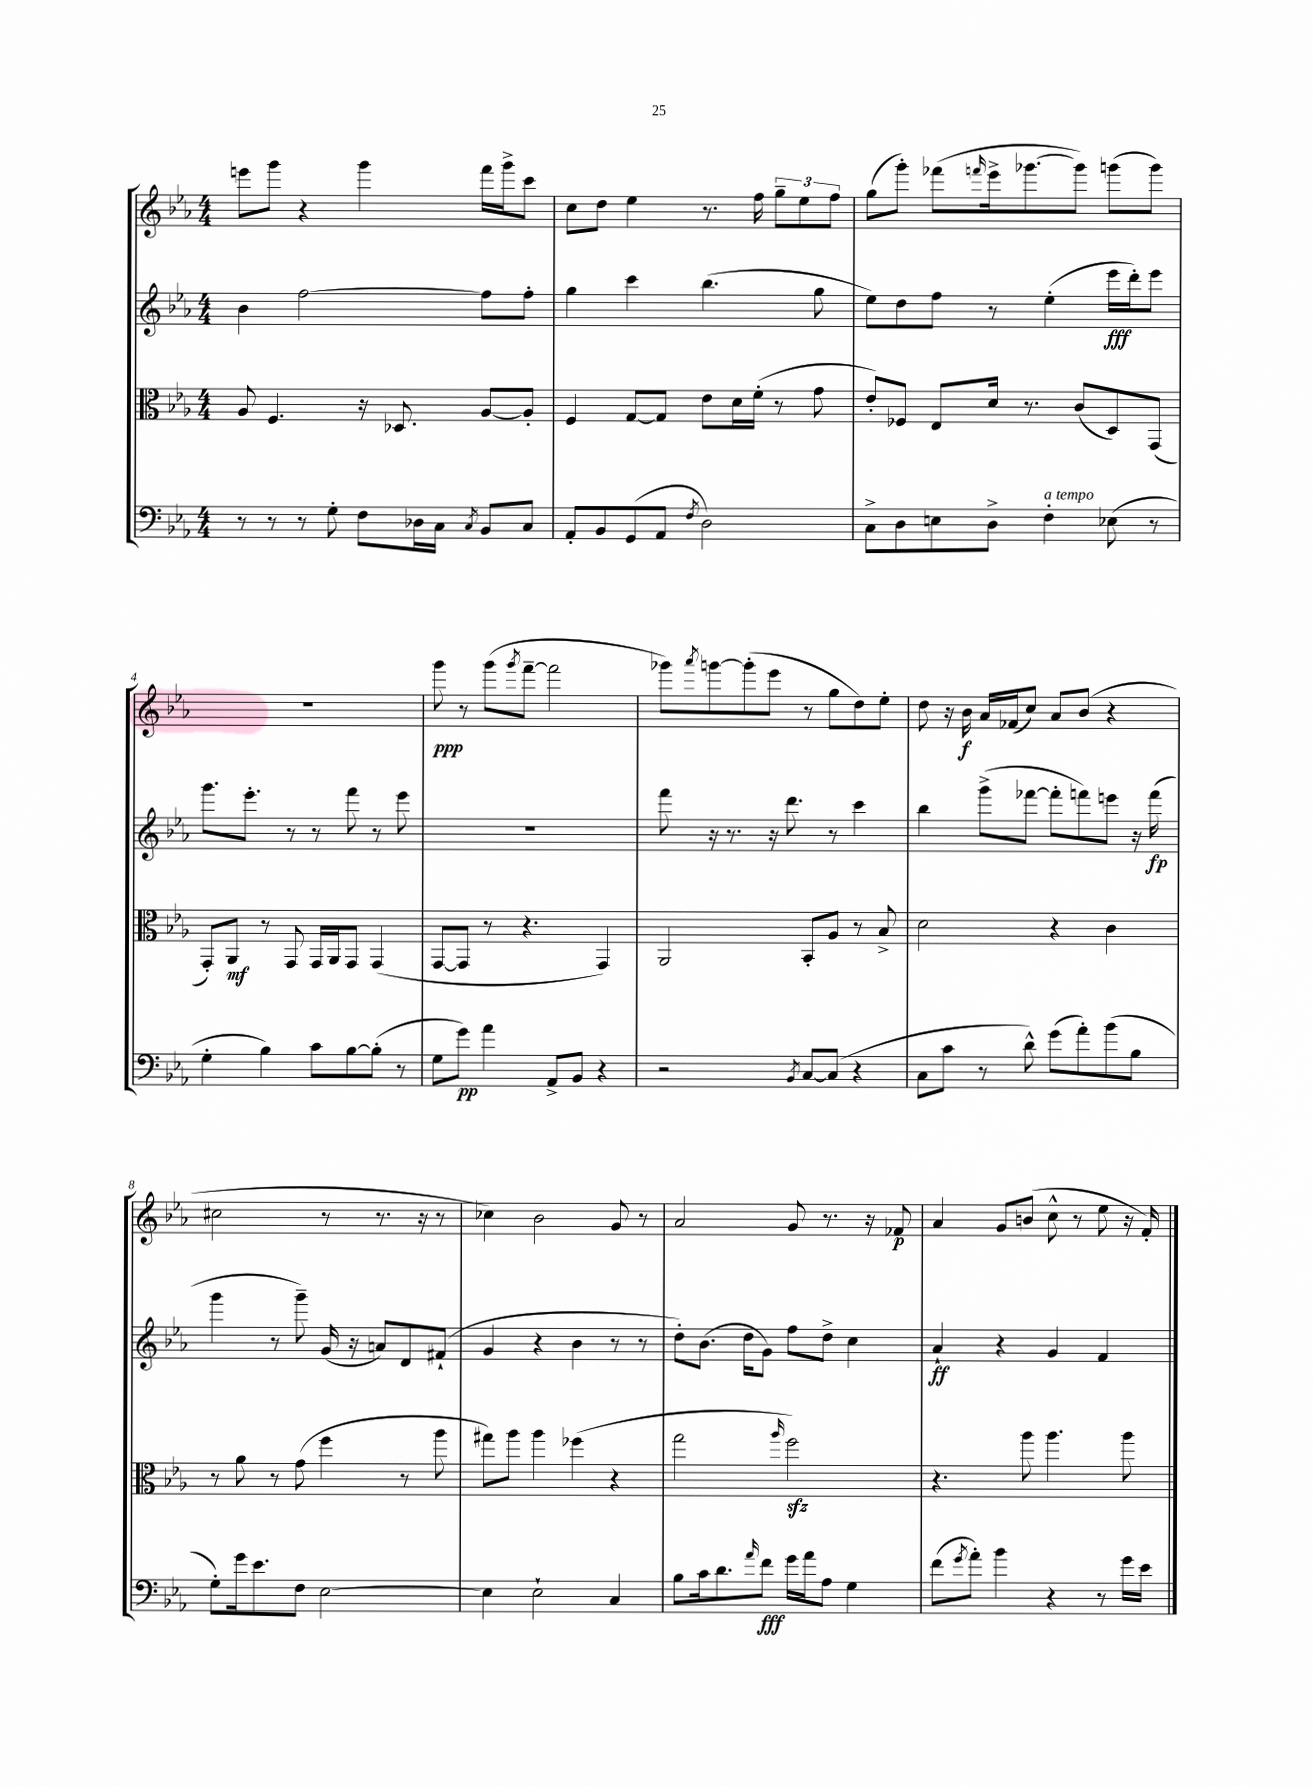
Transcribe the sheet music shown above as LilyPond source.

<<
\new StaffGroup <<
\new Staff = "s0" {
    \clef treble \key ees \major \numericTimeSignature \time 4/4
    e'''8 g'''8 r4 g'''4 f'''16 g'''16-> c'''8 |
    c''8 d''8 ees''4 r8. f''16 \tuplet 3/2 { g''8-- ees''8 f''8 } |
    g''8( g'''8-.) fes'''8( \grace { f'''16 } ees'''16-> ges'''8.~ ges'''8) g'''8( g'''8) |
    R1 |
    g'''8\ppp r8 g'''8( \acciaccatura { g'''8 } f'''8~-- f'''2 |
    ges'''8) \acciaccatura { aes'''8 } g'''8~ g'''8-.( ees'''8 r8 g''8 d''8) ees''8-. |
    d''8 r16 bes'16\f aes'16 fes'16( c''8) aes'8 bes'8( r4 |
    cis''2 r8 r8. r16 r8 |
    ces''4) bes'2 g'8 r8 |
    aes'2 g'8 r8. r16 fes'8\p |
    aes'4 g'8 b'8( c''8-^ r8 ees''8 r16 f'16-.) \bar "|." |
}
\new Staff = "s1" {
    \clef treble \key ees \major \numericTimeSignature \time 4/4
    bes'4 f''2~ f''8 f''8-. |
    g''4 c'''4 bes''4.( g''8 |
    ees''8) d''8 f''8 r8 ees''4-.( ees'''16\fff d'''16-.) ees'''8 |
    g'''8. ees'''8.-. r8 r8 f'''8 r8 ees'''8 |
    R1 |
    f'''8 r16 r8. r16 d'''8. r8 c'''4 |
    bes''4 g'''8->( fes'''8~ fes'''8-. f'''8) e'''8 r16 f'''16\fp( |
    g'''4 r8 g'''8--) g'16( r16 a'8) d'8 fis'8-!( |
    g'4 r4 bes'4 r8 r8 |
    d''8-.) bes'8.( d''16 g'8) f''8 d''8-> c''4 |
    aes'4-!\ff r4 g'4 f'4 \bar "|." |
}
\new Staff = "s2" {
    \clef alto \key ees \major \numericTimeSignature \time 4/4
    aes8 f4. r16 des8. aes8~ aes8-. |
    f4 g8~ g8 ees'8 d'16 f'16-.( r8 g'8 |
    ees'8-.) fes8 ees8 d'16 r8. c'8( d8) g,8( |
    g,8-.) aes,8\mf r8 g,8 g,16 aes,16 g,8 g,4( |
    g,8~ g,8 r8 r4. g,4) |
    aes,2 bes,8-. aes8 r8 bes8-> |
    d'2 r4 c'4 |
    r8 aes'8 r8 g'8( f''4 r8 aes''8 |
    gis''8) aes''8 aes''4 fes''4( r4 |
    g''2 \grace { aes''16 } f''2\sfz) |
    r4. aes''8 aes''4. aes''8 \bar "|." |
}
\new Staff = "s3" {
    \clef bass \key ees \major \numericTimeSignature \time 4/4
    r8 r8 r8 g8-. f8 des16 c16 \acciaccatura { c8 } bes,8 c8 |
    aes,8-. bes,8 g,8( aes,8 \acciaccatura { f8 } d2) |
    c8-> d8 e8 d8-> f4-.^\markup { \italic "a tempo" } ees8( r8 |
    g4-. bes4) c'8 bes8~ bes8-.( r8 |
    g8 g'8\pp) aes'4 aes,8-> bes,8 r4 |
    r2 \acciaccatura { bes,8 } c8~ c8( r4 |
    c8 c'8 r8 d'8-^) g'8( aes'8-.) bes'8( bes8 |
    g8-.) g'16 ees'8. f8 ees2~ |
    ees4 ees2-! c4 |
    bes8 c'16 d'8. \grace { aes'16 } f'8\fff g'16 aes'16 aes8 g4 |
    f'8( \acciaccatura { g'8 } aes'8-.) bes'4 r4 r8 g'16 ees'16 \bar "|." |
}
>>
>>
